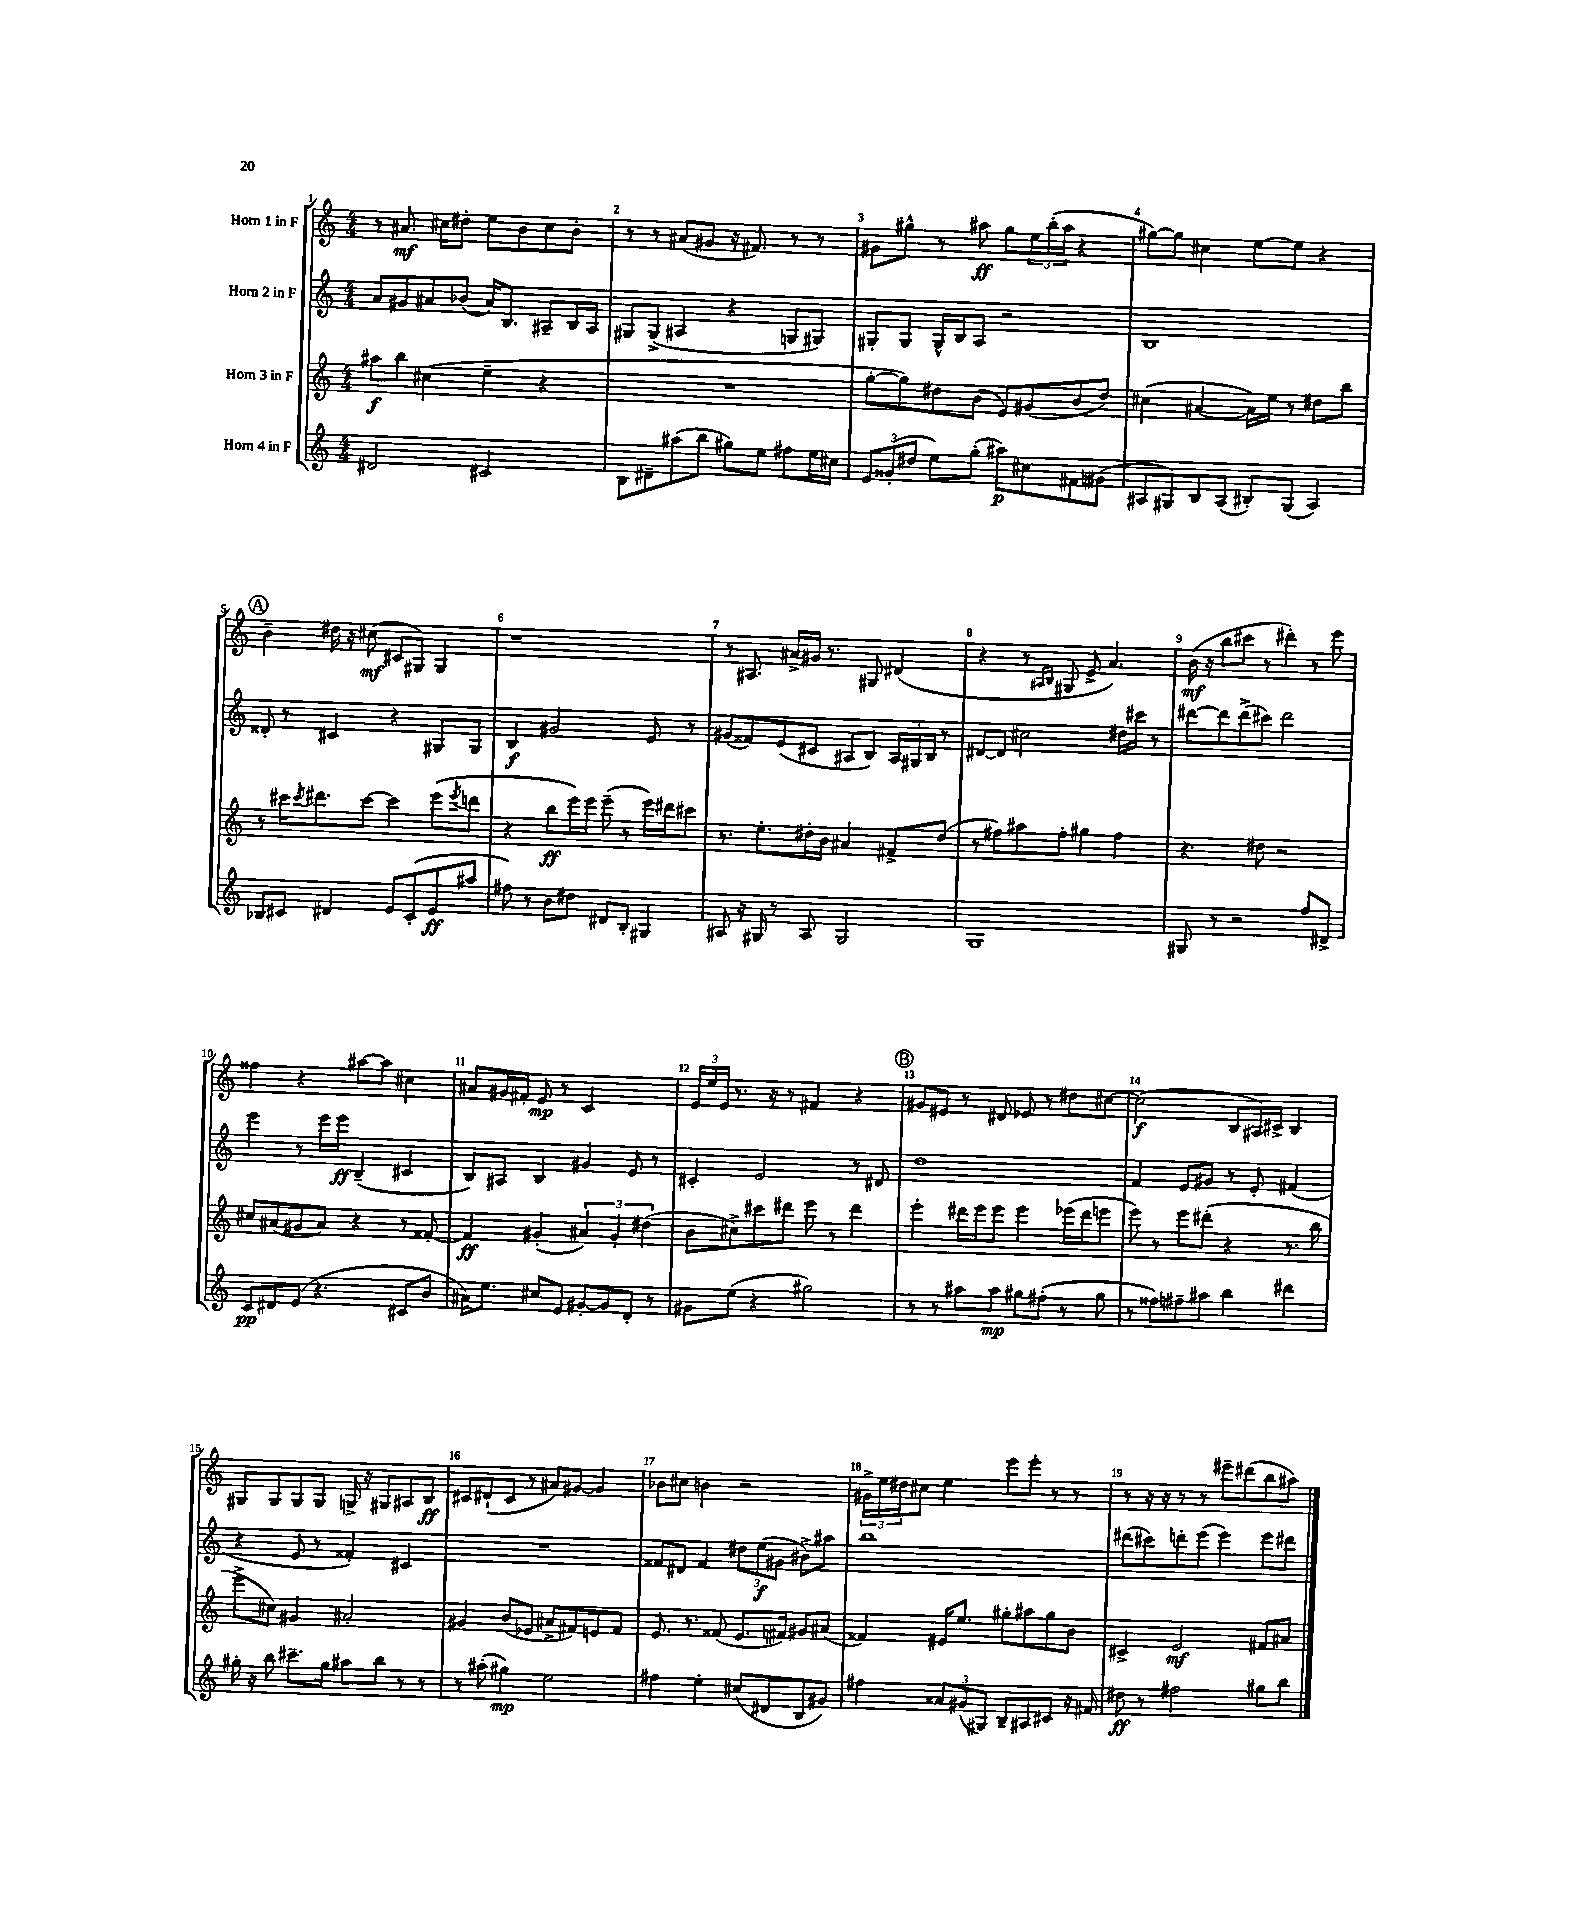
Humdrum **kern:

**kern	**kern	**kern	**kern
*staff4	*staff3	*staff2	*staff1
*clefG2	*clefG2	*clefG2	*clefG2
*k[]	*k[]	*k[]	*k[]
*M4/4	*M4/4	*M4/4	*M4/4
2d#	8aa#	8a	8r
.	8bb	8g#	8.a#
.	(4cc#	8a#	.
.	.	.	16cc#
.	.	(8b-	8dd#'
2c#	4ee~	16a#)	8ee
.	.	8.B	.
.	.	.	8b
.	4r	8A#~	8cc#
.	.	16B	8b'
.	.	16A#	.
=	=	=	=
8B	1r	8G#	8r
8d#~	.	(8G#^	8r
(8aa#	.	4A#	(8a#
8bb	.	.	8g#
8gg#)	.	4r	16r
.	.	.	8.f#)
8ee	.	.	.
8ff#	.	8G	8r
16ee	.	8G#)	8r
16cc#	.	.	.
=	=	=	=
12e	[8gg'	8G#'	8g#
(12g##'	.	.	.
.	8gg])	8G#	8gg#^^
12dd#	.	.	.
8ee)	8dd#	16G#^^	8r
.	.	16B	.
(8gg'	(8b	8A	8aa#
8aa#)	8e)	2r	8gg#
8cc#	(8g#	.	24ee
.	.	.	(24bb'
.	.	.	24aa#
8f#	8b	.	4r
(8g#	8dd#)	.	.
=	=	=	=
8A#	(4cc#	1B	[8gg#)
8G#)	.	.	8gg#]
8B	[4a#	.	4cc#
(8A#	.	.	.
8B#')	16a#])	.	[8ee
.	16ee	.	.
(8G#	8r	.	8ee]
4A#)	8dd#	.	4r
.	8bb	.	.
=	=	=	=
8B-	8r	8d##'	4b~
8c#	16ccc#	8r	.
.	8qccc#	.	.
.	8.ddd#	.	.
4d#	.	4c#	16dd#
.	.	.	16r
.	[8ccc#	.	(8cc#
8e	4ccc#]	4r	8c#
(8c#'	.	.	8G#)
8e	(8eee	8G#	4G#
.	8qeee	.	.
8aa#	8ddd	8G#	.
=	=	=	=
8ff#)	4r	4B	1r
8r	.	.	.
8b	8bb	2g#	.
8dd#	16eee)	.	.
.	16eee	.	.
8d#	(8eee~	.	.
8B'	8r	.	.
4G#	16eee)	8e	.
.	16ddd#	.	.
.	8ccc#	8r	.
=	=	=	=
8A#	8.r	(8g#	8r
16r	.	8f##)	8.A#
16G#	8.ee'	.	.
8r	.	(8e	.
.	.	.	16a#^
8A#	16dd#'	8c#	16g#
.	16b	.	8.r
2G#	4a#	8A#	.
.	.	8B)	8G#
.	8f#^	24A#	(4d#
.	.	24G#	.
.	.	24B	.
.	(8dd#	8r	.
=	=	=	=
1G	8r	[8d#	4r
.	8ff#)	8d#]	.
.	8aa#	2cc#	8r
.	.	.	16qqA#
.	.	.	16qqB
.	8ff#'	.	8G#
.	4gg#	.	8e^
.	.	.	4.a)
.	4ff#	16dd#	.
.	.	16ccc#	.
.	.	8r	.
=	=	=	=
8G#	4.r	[8ddd#	(16b
.	.	.	16r
8r	.	8ddd#]	8bb
2r	.	(8ddd#^	8ccc#
.	8dd#	8ccc#)	8r
.	2r	2ddd#	4ddd#')
8ff	.	.	8r
8d#^	.	.	8eee
=	=	=	=
8c	8cc#	4eee	4ff##
8d#	(8a#	.	.
(8e	8g#	8r	4r
4.r	8a#)	16eee	.
.	.	16eee	.
.	4r	(4B~	[8aa#
.	.	.	8aa#]
8c#	8r	4c#	4cc#
8b	[8f##'	.	.
=	=	=	=
16a#)	4f##]	8B)	8a#
8.ee	.	.	.
.	.	8A#	16g#
.	.	.	16f#'
8cc#	(4g#'	4B	8e
8e	.	.	8r
[8g#'	6a#)	4g#	2c
8g#]	.	.	.
.	6g#'	.	.
8d'	.	8e	.
.	(6dd#	.	.
8r	.	8r	.
=	=	=	=
8g#	8b	4c#'	24e
.	.	.	24ee
.	.	.	24e
(8ee	8cc#^)	.	8.r
4r	8ccc#	2e	.
.	.	.	16r
.	8ddd#	.	8r
2gg#)	8eee	.	4f#
.	8r	.	.
.	4ddd#	8r	4r
.	.	8d#	.
=	=	=	=
8r	4eee'	1dd	8g#
8r	.	.	8e#
8aa#	16ddd#	.	8r
.	16eee	.	.
8aa#	8eee	.	8d#
8gg#	4eee	.	8e-
(8ff#'	.	.	8r
8r	(16eee-	.	8dd#
.	16ddd#	.	.
8gg#	8eee	.	[8cc#
=	=	=	=
8r	8eee)	4f	(2cc#]
8ff##)	8r	.	.
8ff#~	8eee	8e	.
8aa#	(8ddd#'	8g#	.
4bb	4r	8r	8B
.	.	8e'	16A#)
.	.	.	16c#^
4ddd#	8.r	(4f#	4B
.	16bb	.	.
=	=	=	=
16gg#'	8eee^	4r	8G#
16r	.	.	.
8bb	8cc#)	.	8G#
8.ccc#~	4g#	8e	8G#
.	.	8r	8G#
16gg#	.	.	.
8aa#	2a#'	4f##')	16G^
.	.	.	16r
8bb	.	.	8G#
8r	.	4c#	8A#
8r	.	.	8B
=	=	=	=
8r	4g#	1r	8c#
(8aa#'	.	.	(8d#`
4gg#)	(8b	.	8c#
.	8e-	.	8r
2ee	8a#^	.	8a#)
.	8f#)	.	[8g#
.	8e	.	4g#]
.	8f#	.	.
=	=	=	=
4ff#	8.e	8f##	8b-
.	.	8d#	8cc#
.	8.r	.	.
4ee'	.	4f##	4b
.	(8f##	.	.
(8cc#	8.e	12dd#	2r
.	.	(12ee	.
8d#	.	.	.
.	.	12g#	.
.	16f#)	.	.
8B	8g#	8b#^)	.
8g#)	(8a#	8aa#	.
=	=	=	=
4ff#	4f##)	1bb	24g#^
.	.	.	24ee
.	.	.	24dd#
.	.	.	8cc#
12a##	16e#	.	4ee
.	8.ee	.	.
(12g#	.	.	.
12G#)	.	.	.
8B~	8gg#'	.	8eee
8A#	8aa#	.	8eee'
8c#	8gg#	.	8r
16r	8b	.	8r
16f#	.	.	.
=	=	=	=
8dd#	4c#^	(8ddd#	8r
8r	.	8ccc#)	16r
.	.	.	16r
2ff#	2e	8ddd'	8r
.	.	(8eee	8r
.	.	4eee)	8eee#~
.	.	.	(8ddd#
8gg#	8f#	8eee	8bb
8bb	8a#	8ddd#	8aa#)
==	==	==	==
*-	*-	*-	*-
